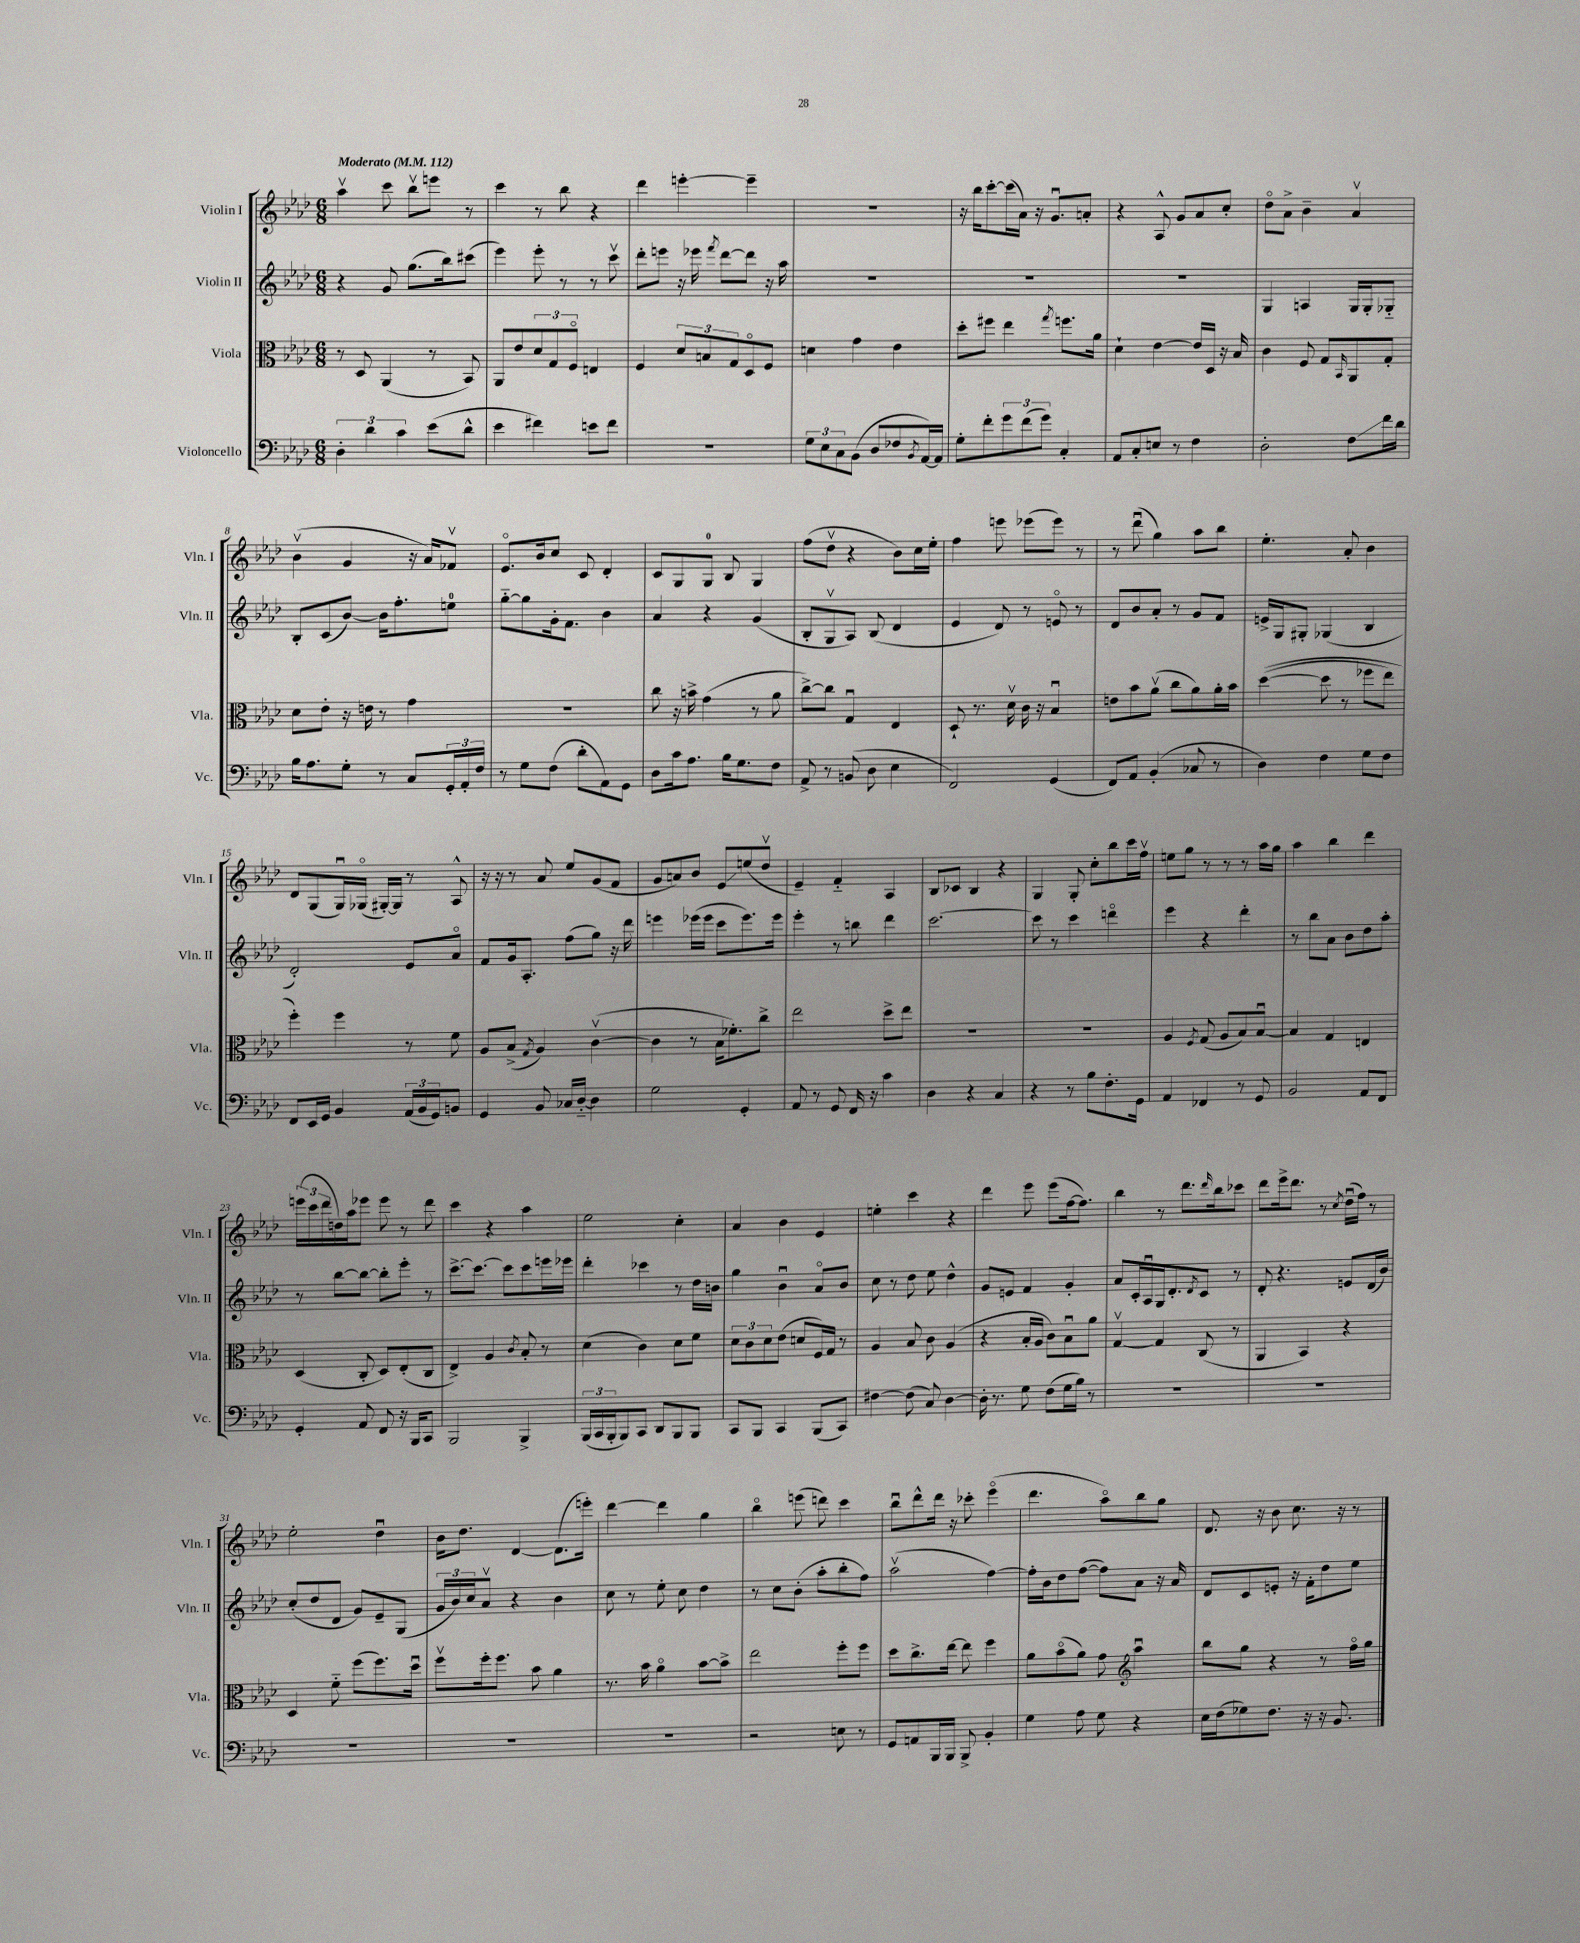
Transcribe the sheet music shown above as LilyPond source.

<<
\new StaffGroup <<
\new Staff = "s0" \with { instrumentName = "Violin I" shortInstrumentName = "Vln. I" } {
    \clef treble \key aes \major \numericTimeSignature \time 6/8 \tempo "Moderato" 4 = 112
    aes''4\upbow c'''8 bes''8\upbow e'''8 r8 |
    c'''4 r8 bes''8 r4 |
    des'''4 e'''4~-. e'''4-- |
    R2. |
    r16 bes''16 c'''8~-. c'''16( aes'16) r16 g'8.\downbow a'8-. |
    r4 aes8-^ g'8 aes'8 c''8-. |
    des''8\flageolet aes'8-> bes'4-- aes'4\upbow |
    bes'4\upbow( g'4 r16 aes'16) fes'8\upbow |
    ees'8.\flageolet bes'16 c''8 c'8 des'4-. |
    c'8 g8 g8-0 bes8 g4 |
    f''8( des''8\upbow r4 bes'8) c''16 ees''16-. |
    f''4 e'''8 ees'''8( ees'''8) r8 |
    r8 des'''8\downbow( g''4) aes''8 bes''8 |
    ees''4.-. aes'8-. bes'4 |
    des'8 g8( g16\downbow) ges16\flageolet( gis16~-.) gis16 r8 aes8-^ |
    r16 r16 r8 aes'8 ees''8 g'8( f'8 |
    g'8 a'8) bes'8 ees'8\glissando e''8( des''8\upbow |
    ees'4--) f'4-_ aes4 |
    bes8 ces'8 bes4 r4 |
    g4 g8-. c''8-. bes''8 c'''16 f''16\upbow |
    e''8 g''8 r8 r8 r8 aes''16 g''16 |
    aes''4 bes''4 des'''4 |
    \tuplet 3/2 { e'''16( c'''16 des'''16 } d''16) aes''16 ees'''8 ees'''8 r8 des'''8 |
    c'''4 r4 aes''4 |
    ees''2 c''4-. |
    aes'4 bes'4 ees'4 |
    e''4-. c'''4 r4 |
    des'''4 ees'''8 ees'''8( f''16~ f''8.) |
    bes''4 r8 des'''8. \grace { des'''16 } bes''16 ces'''8 |
    des'''8 ees'''16-> des'''8. r8 \acciaccatura { c''8 } des''16\downbow( f''16) r8 |
    ees''2-. des''4\downbow |
    bes'16 des''8. des'4~ des'8.( e'''16-.) |
    des'''4~ des'''4 g''4 |
    bes''4\flageolet e'''8( d'''8) c'''4 |
    bes''8\downbow des'''8-^ des'''16 r16 ces'''8-. ees'''4\flageolet( |
    des'''4. aes''8\flageolet) bes''8 g''8 |
    des'8. r16 bes'8 c''8. r16 r8 \bar "|." |
}
\new Staff = "s1" \with { instrumentName = "Violin II" shortInstrumentName = "Vln. II" } {
    \clef treble \key aes \major \numericTimeSignature \time 6/8
    r4 g'8 g''8.( bes''16) cis'''8( |
    ees'''4) ees'''8-. r8 r8 c'''8\upbow |
    des'''8-. e'''8 r16 ees'''16 \acciaccatura { f'''8 } des'''8~ des'''8 r16 aes''16 |
    R2. |
    R2. |
    R2. |
    g4 a4 g16 g16-. ges8-_ |
    bes8-. c'8( bes'8~) bes'16 f''8.-. e''8-0 |
    g''8~-_ g''8 g'16-. f'8. bes'4 |
    aes'4 r4 g'4( |
    bes8-. g8\upbow aes8) bes8( des'4 |
    ees'4 des'8) r8 e'8\flageolet r8 |
    des'8 bes'8 aes'8-. r8 g'8 f'8 |
    e'16-> g16 gis8-. ges4( bes4 |
    des'2-.) ees'8 aes'8\flageolet |
    f'8 g'16 aes8.-. f''8( g''8) r16 des'''16 |
    e'''4 ees'''16( ees'''16 c'''8 ees'''8.) ees'''16 |
    ees'''4-. r8 b''8 des'''4 |
    c'''2.~ |
    c'''8 r8 c'''4 d'''4\flageolet |
    ees'''4 r4 des'''4-. |
    r8 bes''8 aes'8 bes'8 des''8 aes''8-. |
    r8 bes''8~ bes''8~ bes''8-. ees'''8-. r8 |
    c'''8.~-> c'''8.~ c'''8 c'''8 e'''16 ees'''16 |
    des'''4-. ces'''4 r8 des''16 b'16 |
    g''4 bes'4\downbow aes'8\flageolet bes'8 |
    c''8 r8 des''8 ees''8 des''4-^ |
    g'8 e'8 f'4 g'4-. |
    aes'8 c'16-. aes16\downbow g16 des'8.-. \acciaccatura { des'8 } c'8 r8 |
    des'8-. r4. e'8 des'16( bes'16) |
    c''8-.( des''8 des'8 g'8) ees'8-- g8( |
    \tuplet 3/2 { g'16 bes'16) c''16 } aes'8\upbow r4 bes'4 |
    c''8 r8 ees''8-. c''8 des''4 |
    r8 c''8 bes'8-.( aes''8-. bes''8-. f''8) |
    aes''2\upbow( f''4~) |
    f''16-. bes'16 des''8 f''8~( f''8) aes'8 r16 aes'16 |
    des'8 c'8 e'8-. r16 f'16-. des''8 ees''8 \bar "|." |
}
\new Staff = "s2" \with { instrumentName = "Viola" shortInstrumentName = "Vla." } {
    \clef alto \key aes \major \numericTimeSignature \time 6/8
    r8 des8 aes,4( r8 bes,8) |
    aes,8 ees'8 \tuplet 3/2 { des'8 g8 f8\flageolet } e4 |
    f4 \tuplet 3/2 { des'8 b8 g8 } des8\flageolet f8 |
    d'4 g'4 ees'4 |
    des''8-. fis''8 ees''4 \acciaccatura { g''8 } f''8. aes'16 |
    des'4-! ees'4~ ees'16 des16 r16 bes16 |
    c'4 f8 g8 \grace { bes,16 } aes,8 g8-. |
    des'8 ees'8-. r16 e'16 r8 g'4 |
    R2. |
    c''8 r16 b'16-> g'4( r8 aes'8 |
    c''8~->) c''8 g4\downbow ees4 |
    des8-! r8. des'16\upbow c'16 r16 bes4\downbow |
    e'8 bes'8 aes'8\upbow( c''8 aes'8) aes'16-. bes'16 |
    des''4~(\( des''8 r8 fes''8 ees''8) |
    f''4-.\) f''4 r8 f'8 |
    aes8 bes8->( \acciaccatura { g8 } aes4) c'4~\upbow( |
    c'4 r8 bes16 fes'8.-.) c''8-> |
    ees''2 des''8-> ees''8 |
    R2. |
    R2. |
    aes4 \acciaccatura { f8 } g8( aes8 bes8) bes8~\downbow |
    bes4 g4 e4 |
    des4( c8-. des8) ees8-.( c8 |
    ees4->) aes4 \acciaccatura { c'8 } bes8-. r8 |
    des'4( c'4) des'8 f'8 |
    \tuplet 3/2 { des'8 c'8 des'8 } ees'8( d'8 f16) g16 r8 |
    aes4 bes8 c'8 aes4( |
    r4 bes16-. aes16 c'8) bes8\downbow aes'8 |
    g4~\upbow g4 c8( r8 |
    aes,4 bes,4) r4 |
    des4 f'8-_ f''8( f''8.) des''16\downbow |
    f''8\upbow f''16-. f''8. bes'8 aes'4 |
    r8. bes'16 aes'4\flageolet bes'8~ bes'8-> |
    ees''2 f''8-. f''8 |
    des''8 c''8.-> ees''16~ ees''8 f''4 |
    aes'8 bes'8\flageolet( aes'8) g'8 \clef treble aes''4\downbow |
    bes''8 g''8 r4 r8 f''16\flageolet g''16 \bar "|." |
}
\new Staff = "s3" \with { instrumentName = "Violoncello" shortInstrumentName = "Vc." } {
    \clef bass \key aes \major \numericTimeSignature \time 6/8
    \tuplet 3/2 { des4-. des'4 c'4 } ees'8( des'8-^ |
    ees'4 fis'4) e'8 fis'8 |
    R2. |
    \tuplet 3/2 { g8 ees8 c8 } bes,8( des8 fes8 \acciaccatura { bes,8 } aes,16~) aes,16 |
    g8-. f'8-. \tuplet 3/2 { g'8 f'8( g'8) } c4-. |
    aes,8 c8-. e8 r8 f4 |
    des2-. f8\glissando f'16 des'16 |
    bes16 aes8. g8-. r8 c8 \tuplet 3/2 { g,16-. aes,16-. f16 } |
    r8 g8 f8( des'8-. aes,8) g,8 |
    des8 c'16 aes8. bes16 g8. f8 |
    aes,8-> r8 b,8( des8 ees4 |
    f,2) g,4( |
    f,8) aes,8 bes,4-.( ces8 r8 |
    des4) f4 g8 f8 |
    f,8 ees,16 g,16 bes,4 \tuplet 3/2 { aes,16( bes,16 g,16) } b,8 |
    g,4 bes,8 ces16 des16~-_ des4 |
    g2 g,4-. |
    aes,8 r8 g,8 f,16 r16 c'4 |
    des4 r4 c4 |
    r4 r8 bes8 f8.-. g,16 |
    aes,4 fes,4 r8 g,8 |
    bes,2 aes,8 f,8 |
    g,4-. aes,8 f,8 r16 bes,,16 c,8 |
    bes,,2 bes,,4-> |
    \tuplet 3/2 { bes,,16( c,16 bes,,16-. } bes,,8) c,8 des,8 bes,,8 bes,,8 |
    c,8 bes,,8 c,4 bes,,8( c,8) |
    fis4~ fis8( c8) des4~ |
    des16-. r8. g8 f8( g16 bes16) r8 |
    R2. |
    R2. |
    R2. |
    R2. |
    R2. |
    r2 e8 r8 |
    g,8 a,8 bes,,16 bes,,16 bes,,8-> bes,4-. |
    g4 aes8 g8 r4 |
    ees16 f16( ges8) f8. r16 r16 bes,8. \bar "|." |
}
>>
>>
